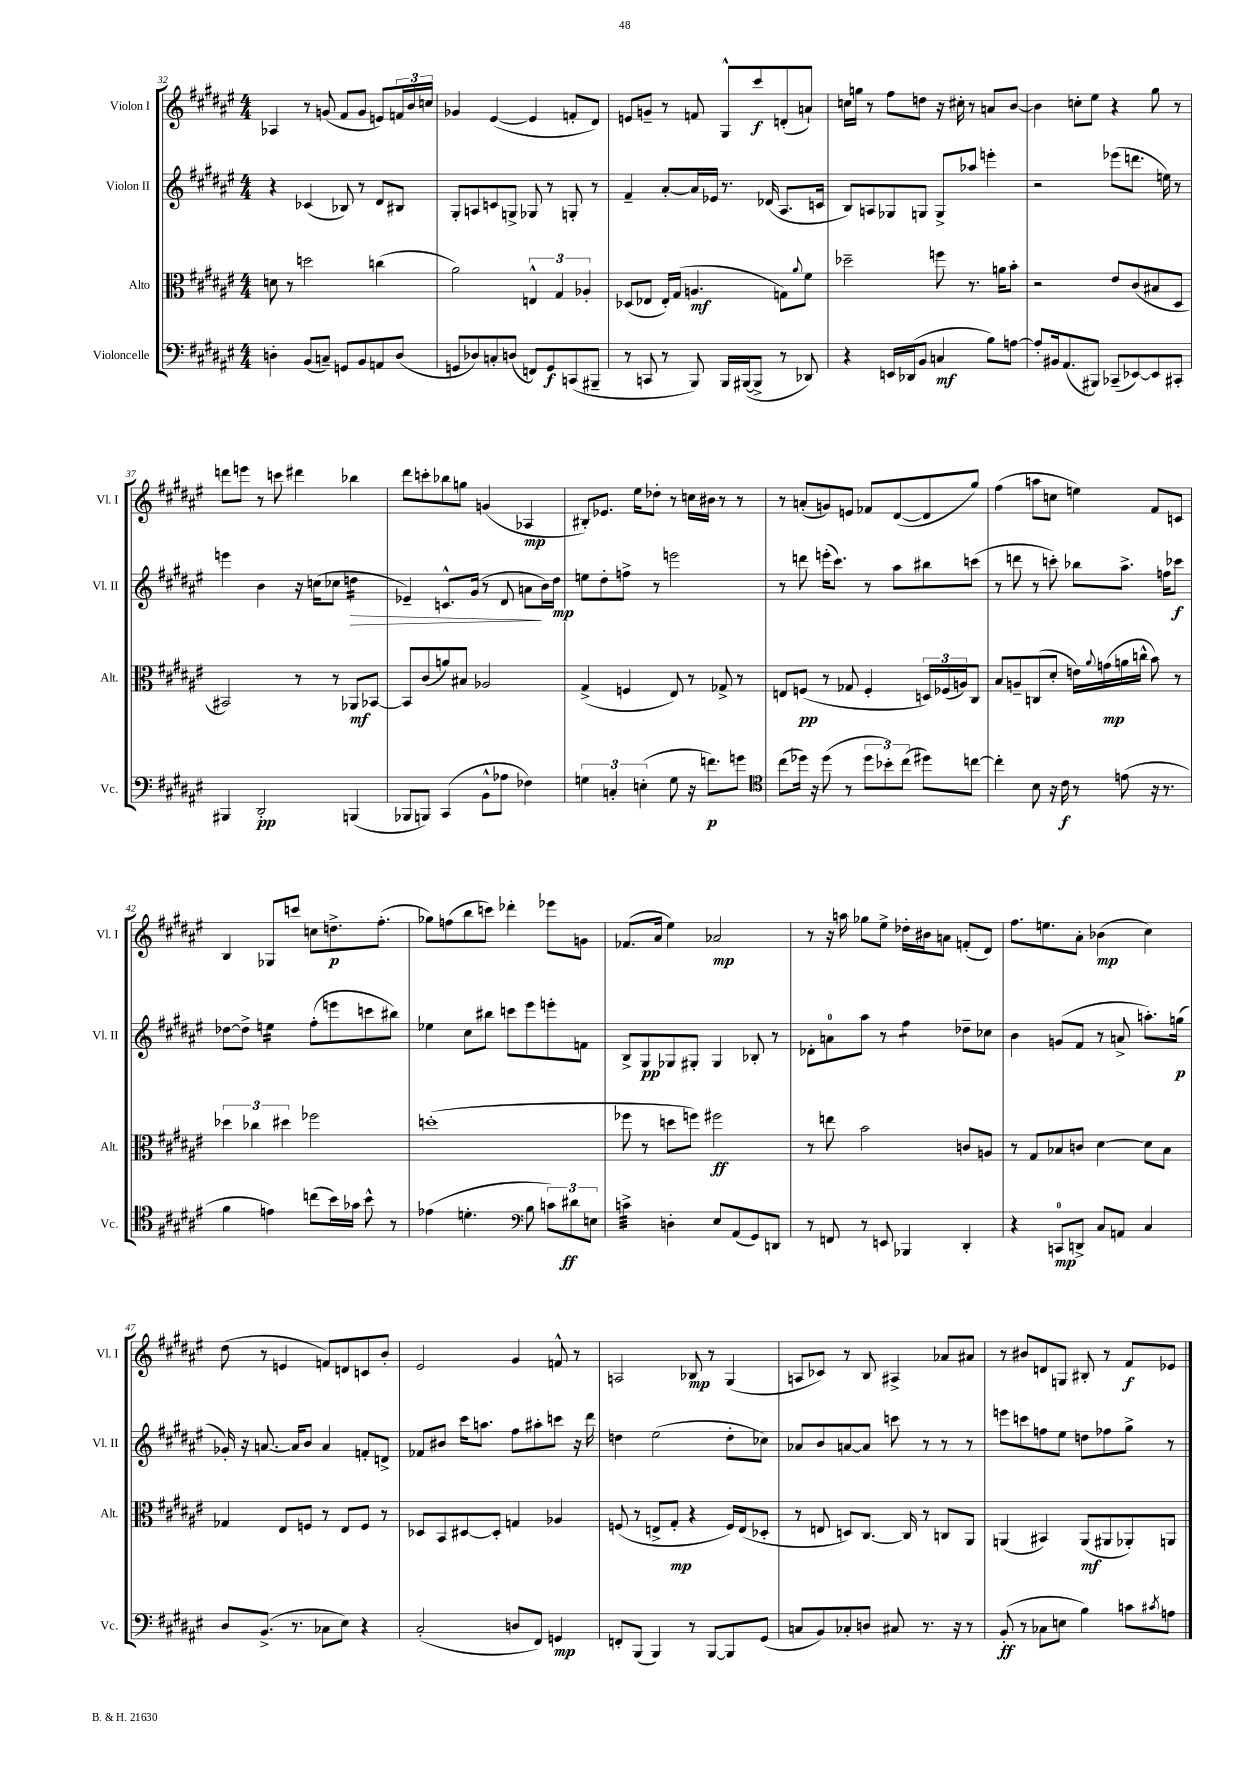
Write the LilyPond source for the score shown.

<<
\new StaffGroup <<
\new Staff = "s0" \with { instrumentName = "Violon I" shortInstrumentName = "Vl. I" } {
    \clef treble \key fis \major \numericTimeSignature \time 4/4
    aes4 r8 g'8( fis'8 g'8 e'8) \tuplet 3/2 { f'16 b'16 c''16 } |
    ges'4 eis'4~( eis'4 f'8-. dis'8) |
    e'8 g'8-- r8 f'8 gis8-^ cis'''8\f d'8-.( a'8-!) |
    c''16 g''16 r8 fis''8 d''8 r16 cis''16-. r8 a'8 b'8~ |
    b'4 c''8-. eis''8 r4 gis''8 r8 |
    d'''8 e'''8 r8 c'''8 dis'''4 bes''4 |
    dis'''8 c'''8-. bes''8 g''8 g'4( aes4\mp |
    bis8-.) ees'8. eis''16 des''8-. r8 c''16 bis'16 r8 r8 |
    r8 a'8-.( g'8) e'8 fes'8 dis'8~( dis'8 gis''8) |
    fis''4( a''8 c''8 e''4) fis'8 c'8 |
    b4 ges8 c'''8 c''8 d''8.->\p fis''8.-.( |
    ges''8) f''8( b''8 c'''8) des'''4-. ees'''8 g'8 |
    fes'8.( ais'16 eis''4) aes'2\mp |
    r8 r16 a''16 ges''8 eis''8-> des''16-. bis'16 a'8 f'8-.( dis'8) |
    fis''8. e''8. ais'8-. bes'4\mp( cis''4) |
    dis''8( r8 e'4 f'8) d'8 c'8 b'8-. |
    eis'2 gis'4 f'8-^ r8 |
    a2 bes8\mp r8 gis4( |
    a8 ces'8) r8 b8 ais4-> aes'8 ais'8 |
    r8 bis'8 d'8 g8 bis8-. r8 fis'8\f ees'8 \bar "|." |
}
\new Staff = "s1" \with { instrumentName = "Violon II" shortInstrumentName = "Vl. II" } {
    \clef treble \key fis \major \numericTimeSignature \time 4/4
    r4 ces'4( bes8) r8 dis'8 bis8 |
    gis8-. a8 c'8 g8-> ges8 r8 g8-. r8 |
    fis'4-- ais'8~-. ais'16 ees'16 r8. des'16( ais8. c'16 |
    b8) a8 ges8 g8 g8-> aes''8 e'''4-. |
    r2 ees'''8( d'''8. e''16) r8 |
    e'''4 b'4 r16 c''16( ces''8 d''4:16\> |
    ees'4--) c'8.-^ gis'16( r8 dis'8 a'8\! b'16) dis''16\mp |
    e''8 dis''8-. f''8-> r8 e'''2 |
    r8 d'''8 e'''16-.( cis'''8.) r8 ais''8 bis''8 c'''8( |
    r8 d'''8 r8 c'''8-.) bes''8 ais''8.-> f''16 ces'''8\f |
    des''8~ des''8-> e''4:16 fis''8-.( e'''8 c'''8 bis''8) |
    ees''4 cis''8 bis''8 c'''8 eis'''8 e'''8-. f'8 |
    b8-> gis8\pp ges8 gis8-. gis4 bes8-. r8 |
    des'8-. a'8-0 ais''8 r8 fis''4:8 des''8-- ces''8 |
    b'4 g'8( fis'8 r8 a'8-> a''8.-.) g''16\p( |
    ges'16-.) r16 a'8.~ a'16 b'8 a'4 f'8-. d'8-> |
    fes'8 bis'8 cis'''16 a''8. fis''8 ais''8-. c'''8 r16 dis'''16 |
    d''4 eis''2( d''8-. ces''8) |
    aes'8 b'8 a'8~ a'8 c'''8 r8 r8 r8 |
    e'''8 c'''8 f''8 eis''8 d''8 fes''8 gis''8-> r8 \bar "|." |
}
\new Staff = "s2" \with { instrumentName = "Alto" shortInstrumentName = "Alt." } {
    \clef alto \key fis \major \numericTimeSignature \time 4/4
    d'8 r8 d''2 c''4( |
    ais'2) \tuplet 3/2 { e4-^ gis4 aes4-. } |
    des8( ees8 ees16-.) gis16( a4.\mf g8) \appoggiatura { ais'8 } fis'8 |
    des''2-- f''8 r8. a'16 b'8-. |
    r2 eis'8 cis'8( bis8 dis8 |
    bis,2) r8 r8 aes,8\mf bes,8~ |
    bes,8 cis'8( a'8) bis8 aes2 |
    gis4->( f4 eis8) r8 ges8-> r8 |
    e8 f8\pp( r8 ges8 f4-. \tuplet 3/2 { d16) fes16( a16) } cis8 |
    b8 a8-- c8( dis'8-. e'16) \appoggiatura { ais'8 } g'16\mp( a'16 c''16-^ b'8) r8 |
    \tuplet 3/2 { des''4 ces''4 dis''4 } fes''2 |
    d''1-.( |
    fes''8 r8 d''8 f''8) fis''2\ff |
    r8 e''8 b'2 c'8 a8 |
    r8 gis8 bes8 c'8 dis'4~ dis'8 bes8 |
    ges4 eis8 f8 r8 eis8 f8 r8 |
    des8 b,8 dis8~ dis8-. g4 aes4 |
    f8( r8 e8-> gis8-.\mp r4 f16) e16( des8-. |
    r8 e8 d8) cis8.~ cis16 r8 c8 ais,8 |
    a,4( bis,4) a,8\mf( ais,8 aes,8-.) a,8 \bar "|." |
}
\new Staff = "s3" \with { instrumentName = "Violoncelle" shortInstrumentName = "Vc." } {
    \clef bass \key fis \major \numericTimeSignature \time 4/4
    d4-. b,8( c8--) g,8 b,8 a,8 d8( |
    g,8 des8) c8-. d8( f,8) g,8\f c,8( bis,,8-- |
    r8 c,8 r8 b,,8) b,,16 bis,,16~( bis,,8-> r8 des,8) |
    r4 e,16 des,16( b,8 c4\mf b8) a8~ |
    a8-. bis,16 ais,8.( bis,,8) ces,8--( ees,8~) ees,8 cis,8-. |
    bis,,4 dis,2-.\pp b,,4( |
    bes,,8 b,,8) cis,4( b,8-^ aes8 fes4) |
    \tuplet 3/2 { g4 c4-. e4-.( } g8 r16 f'8.\p) g'8 |
    \clef tenor cis''8( des''16) r16 des''8( r8 \tuplet 3/2 { des''8 bes'8-.) cis''8( } dis''8) c''8~ |
    c''4-. b8 r16 cis'16\f r8 e'8( r16 r8. |
    fis'4 e'4) c''8( b'16) ges'16 b'8-^ r8 |
    ees'4( d'4.-. \clef bass b8 \tuplet 3/2 { c'8) dis'8\ff e8 } |
    c'4:32-> d4-. eis8 ais,8( gis,8) d,8 |
    r8 f,8 r8 e,8 bes,,4 dis,4-. |
    r4 c,8-0\mp d,8-> cis8 a,8 cis4 |
    dis8 b,8.->( r8. ces8 eis8) r4 |
    cis2-.( d8 fis,8) g,4\mp |
    f,8-. b,,8( b,,4) r8 b,,8~ b,,8 gis,8( |
    c8 b,8) ces8-. d8 cis8 r8. r16 r8 |
    b,8-.\ff( r8 ces8 e8 b4) c'8 \acciaccatura { cis'8 } a8 \bar "|." |
}
>>
>>
\layout { \context { \Score currentBarNumber = #32 } }
